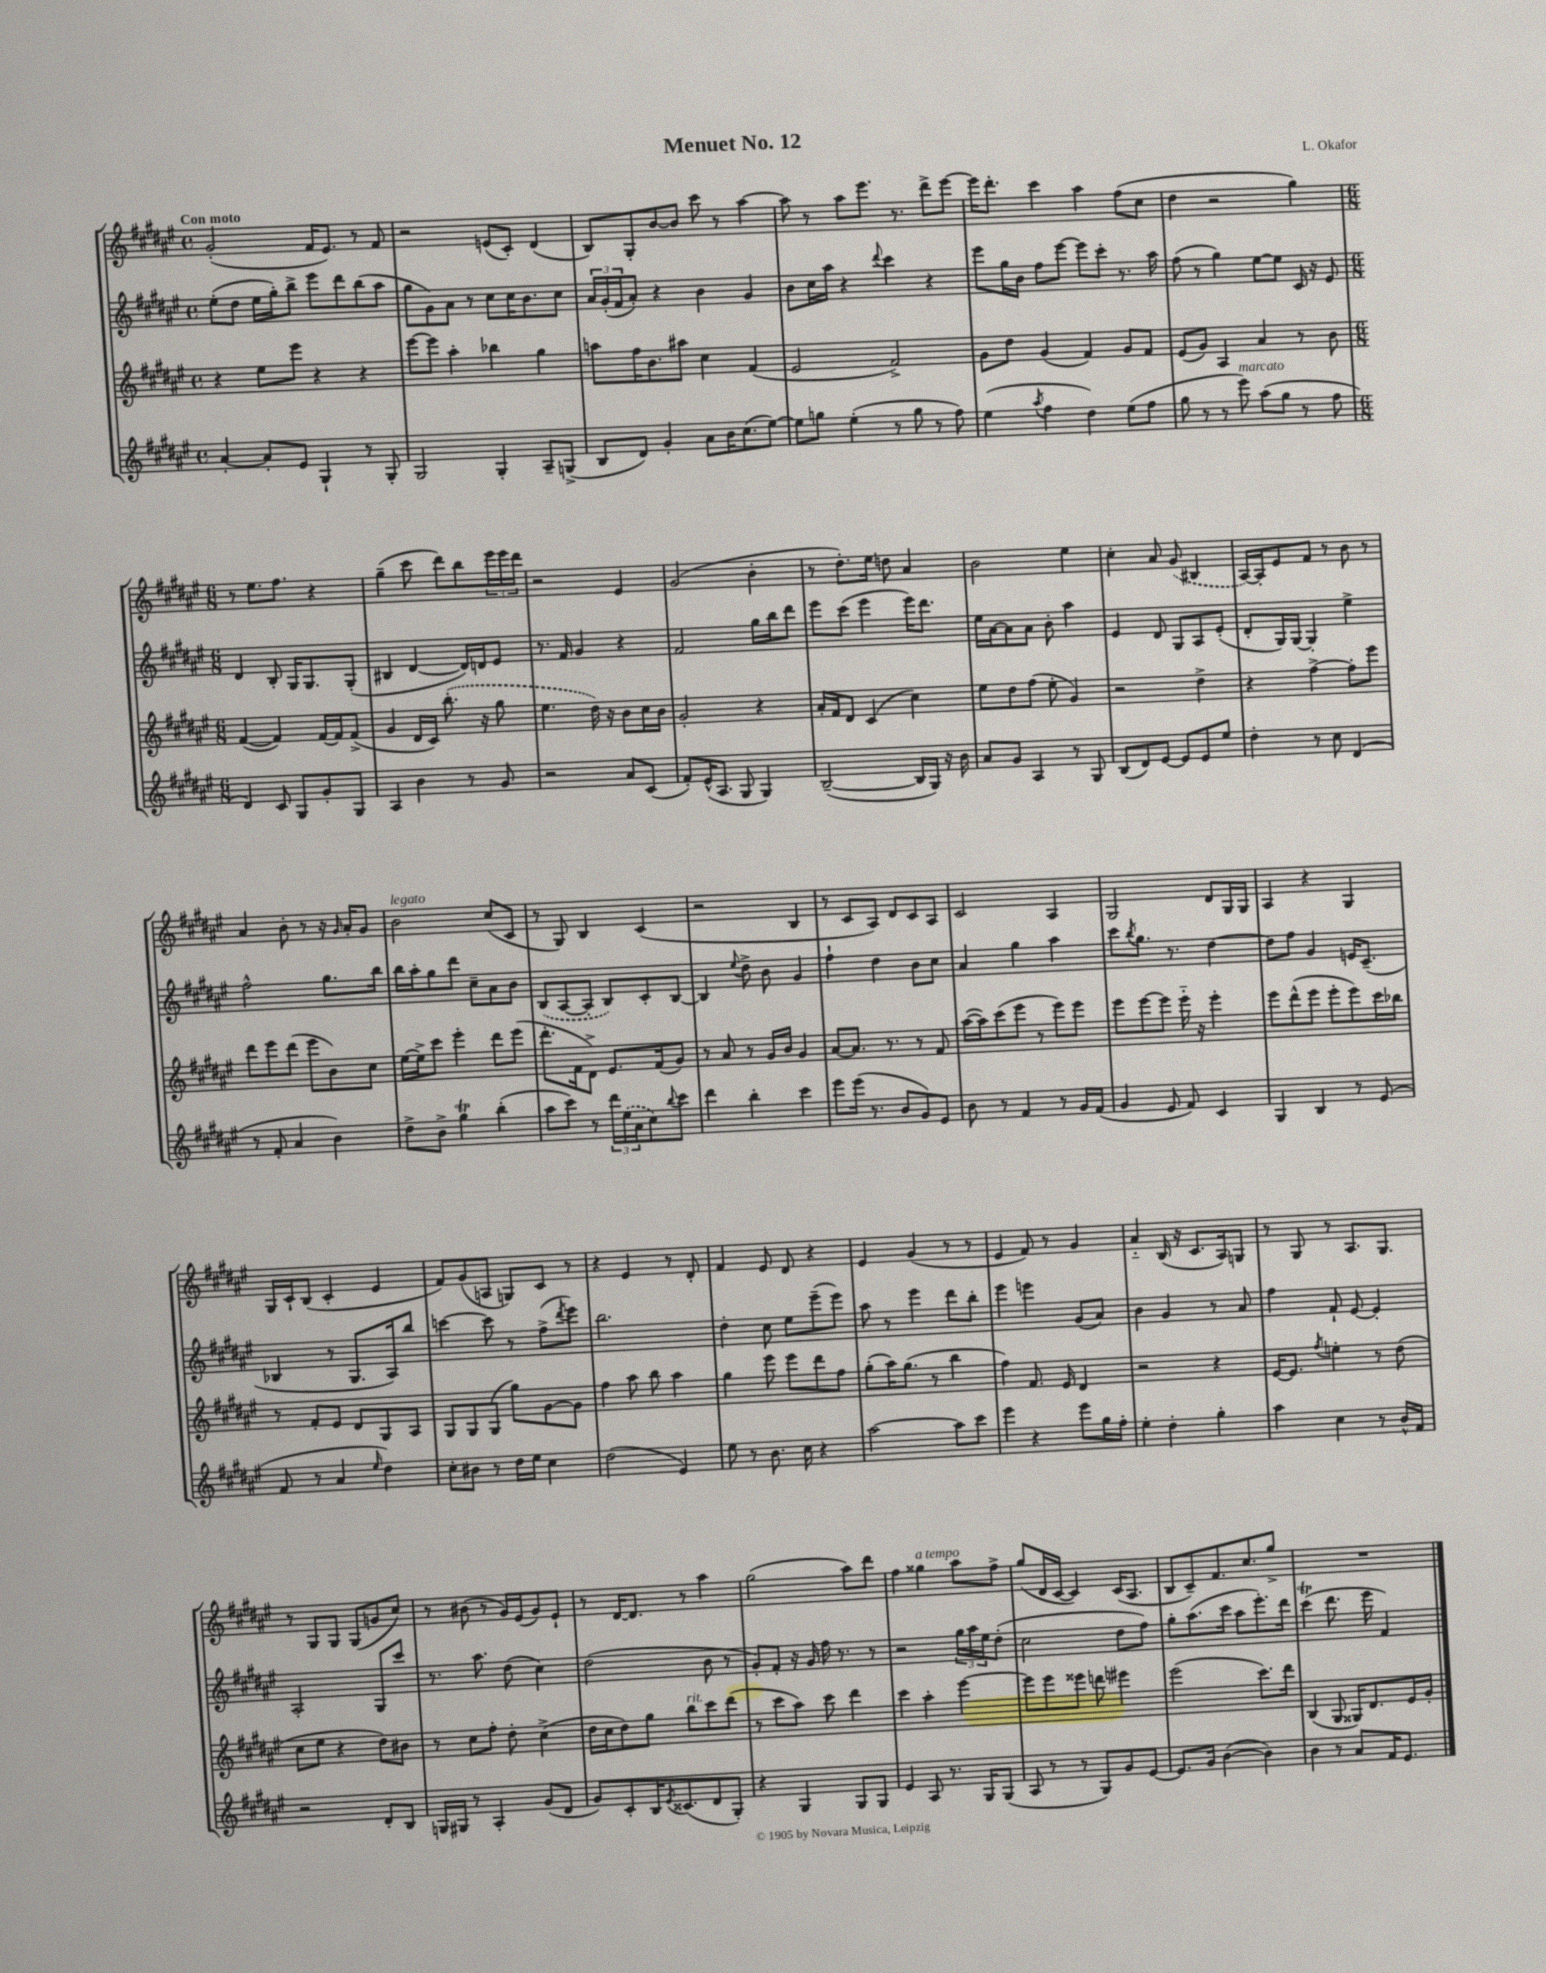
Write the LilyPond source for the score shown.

\header { title = "Menuet No. 12" composer = "L. Okafor" }
<<
\new StaffGroup <<
\new Staff = "s0" {
    \clef treble \key fis \major \defaultTimeSignature \time 4/4 \tempo "Con moto"
    gis'2-.( fis'16 eis'8.) r8 fis'8 |
    r2 e'8( cis'8-.) dis'4( |
    b8) gis8-. b'8~ b'8 cis'''8 r8 ais''4~ |
    ais''8 r8 ais''8 eis'''8. r8. dis'''8-> eis'''8~ |
    eis'''16 dis'''8.-. cis'''4 ais''4 fis''8( cis''8 |
    dis''4 r2 gis''4) |
    \numericTimeSignature \time 6/8 r8 eis''8. fis''8. r4 |
    gis''4--( cis'''8 dis'''8) b''8 \tuplet 3/2 { eis'''16 eis'''16 dis'''16 } |
    r2 eis'4 |
    gis'2( b'4-. |
    r8 dis''8.-.) eis''16 d''8 ais'4 |
    b'2 eis''4 |
    cis''4-. ais'8 \once \slurDashed gis'8( bis4 |
    ais16~) ais16-. eis'8 fis'8 r8 b'8 r8 |
    ais'4 b'8-. r8 r16 \grace { gis'16 } ais'16-. gis'8 |
    b'2^\markup { \italic "legato" } cis''8( cis'8 |
    r8 gis8) b4 cis'4( |
    r2 b4 |
    r8 cis'8 ais8) dis'8 cis'8 ais8 |
    cis'2 ais4 |
    gis2 dis'8 gis16 gis16 |
    ais4 r4 gis4 |
    gis16 cis'16-! b8( cis'4-. eis'4 |
    fis'8) gis'8( a8 g8) cis'8 r8 |
    r4 eis'4 r8 dis'8-. |
    fis'4 eis'8 dis'8 r4 |
    eis'4 gis'4( r8 r8 |
    eis'4 fis'8) r8 gis'4 |
    ais'4-_ b16( r16 cis'8. ais16) g8 |
    r8 gis8 r8 ais8. gis8. |
    r8 gis8 gis8 gis8( g'8 cis''8) |
    r8 bis'8( r8 gis'16) eis'16( gis'8) eis'8-! |
    r8 dis'16~ dis'8. r8 ais''4 |
    gis''2( ais''8) dis'''8 |
    fis''4 gisis''4^\markup { \italic "a tempo" } ais''8 fis''8-> |
    gis''8( dis'16 cis'16~ cis'4) cis'16( ais8. |
    b8 cis'8--) fis'8. cis''8. gis''8-> |
    R2. \bar "|." |
}
\new Staff = "s1" {
    \clef treble \key fis \major \defaultTimeSignature \time 4/4
    eis''8-.( dis''8 eis''16 gis''16-.) b''8-> eis'''8 dis'''8 b''8( ais''8 |
    gis''8 gis'8) ais'8 r8 cis''8 cis''16 b'8. cis''8 |
    \tuplet 3/2 { ais'16 gis'16-.( fis'16 } ais'8-.) r4 b'4 gis'4 |
    b'8 cis''16 ais''16 r4 \appoggiatura { dis'''8 } cis'''4 r4 |
    eis'''8 gis''16 b'16 fis''8 eis'''8~ eis'''8 cis'''8-. r8. ais''16 |
    fis''8( r8 gis''4) eis''8~ eis''8 cis'16 r16 eis'8 |
    \numericTimeSignature \time 6/8 dis'4 b8-. gis16 gis8. gis8-.( |
    bis4 dis'4~ dis'16) d'16 eis'8 |
    r8. fis'16 gis'4 r4 |
    fis'2 gis''16 b''16 dis'''8 |
    eis'''8 cis'''8( eis'''4 eis'''16) dis'''8. |
    eis''16 ais'16~ ais'8 ais'8 b'8-. ais''4 |
    eis'4 dis'8 gis8 ais8 eis'8-.( |
    dis'8-. gis16) gis16~ gis4-. eis''4-> |
    fis''2-^ gis''8. b''16 |
    b''16 ais''16-. gis''8 dis'''8 cis''8-- ais'8 b'8 |
    \once \slurDashed b8( ais8~ ais8-. b8) cis'8-. b8~ |
    b4 \appoggiatura { eis''8 } dis''8-> b'8 gis'4 |
    fis''4-! dis''4 b'8 cis''8 |
    ais'4 gis''4 ais''4 |
    cis'''8 \acciaccatura { b''8 } gis''8. r8. dis''4~ |
    dis''8 fis''8 gis'4 e'16 cis'8.--( |
    bes4 r8 gis8. ais16) b''8 |
    c'''4~ c'''8 r8 fis''8->( \acciaccatura { dis'''8 } eis'''8) |
    b''2. |
    dis''4-. cis''8 eis''8 eis'''8--( eis'''8) |
    ais''8 r8 eis'''4 dis'''8 b''8-. |
    eis'''4 e'''4 gis'8( ais'8) |
    b'4 gis'4 r8 ais'8 |
    fis''4 fis'8-! eis'8~ eis'4-. |
    ais2-. gis8 cis'''8 |
    r8. ais''8. dis''8( cis''4) |
    dis''2( b'8 r8 |
    gis'8-.) fis'8-. r16 gis'16 fis''16 r8. r8 |
    r2 \tuplet 3/2 { gis''16 ais''16 eis''16 } dis''8-.( |
    cis''2 dis''8 fis''8) |
    gis''8-. ais''8.( cis'''16 ais''8 eis'''8.-.) dis'''16 |
    cis'''4\trill( dis'''8. eis'''16 fis'4) \bar "|." |
}
\new Staff = "s2" {
    \clef treble \key fis \major \defaultTimeSignature \time 4/4
    r4 eis''8 eis'''8 r4 r4 |
    eis'''8~ eis'''8 ais''4-. bes''4 gis''4 |
    a''8 fis''16 b'8. ais''8 cis''4 fis'4( |
    eis'2 fis'2->) |
    gis'8 dis''8 gis'4( fis'4) gis'8 fis'8 |
    eis'8( gis'8) ais4 ais'4 r8 b'8 |
    \numericTimeSignature \time 6/8 fis'4~( fis'4) fis'16~ fis'16 fis'8->( |
    gis'4 dis'16 cis'16) \once \slurDashed b''8.-.( r16 gis''8 |
    eis''4. dis''16) r16 b'8 cis''16 b'16 |
    gis'2-. r4 |
    ais'16-. fis'16 dis'8 cis'4( cis''4) |
    eis''8 dis''8 fis''8( eis''8-. gis'4) |
    r2 dis''4-> |
    r4 fis''4~-> fis''8-. eis'''8 |
    dis'''8 eis'''8 dis'''8( eis'''8 b'8) cis''8 |
    eis''16~ eis''16-> cis'''8 eis'''4-. dis'''8 eis'''8( |
    dis'''8.-. fis'16 dis'8->) eis'8. fis'16( gis'8) |
    r8 ais'8 r8 gis'16 b'16 gis'4 |
    ais'8~ ais'8. r8. r8 fis'8 |
    ais''16~( ais''16) cis'''8( eis'''8 r8 eis'''8) eis'''8 |
    eis'''8 eis'''8~ eis'''8 eis'''16-_ r16 eis'''4-. |
    eis'''8 dis'''8-^( eis'''8 eis'''8-. eis'''8) cis'''16 bes''16 |
    r8 fis'8-. eis'8 dis'8 gis8 ais8 |
    gis8 gis8 gis8( gis''8) gis'8~ gis'8 |
    fis''4 ais''8 b''8 ais''4 |
    gis''4 eis'''8 eis'''8 dis'''8 fis''8 |
    gis''8-.( ais''16) gis''8.( r8 b''4 |
    fis''4) fis'8. eis'16 dis'4 |
    r2 r4 |
    eis'16~ eis'8. \acciaccatura { fis''8 } e''4-. r8 dis''8( |
    cis''8 eis''8 r4 dis''8) bis'8 |
    r8 cis''8 fis''8-. dis''8-. cis''4->( |
    dis''16 cis''16 dis''8) gis''8 b''8^\markup { \italic "rit." } cis'''8 dis'''8( |
    r8 cis'''8 ais''8) cis'''8 dis'''4 |
    cis'''4 ais''4-. eis'''4~ |
    eis'''8 eis'''8 eisis'''8 d'''8 eis'''4 |
    eis'''2( cis'''8.) dis'''16 |
    b4( gis8 gisis16) dis'8. eis'16 gis'16-. \bar "|." |
}
\new Staff = "s3" {
    \clef treble \key fis \major \defaultTimeSignature \time 4/4
    ais'4~-. ais'8-. eis'8 gis4-! r8 gis8-. |
    gis2 gis4-. ais8-- g8->( |
    b8 dis'8) gis'4-. ais'8 b'16 cis''8.( eis''8~) |
    eis''8 g''8 eis''4-.( r8 g''8 r8 fis''8) |
    eis''4( \acciaccatura { ais''8 } fis''4 dis''4) eis''8( fis''8 |
    gis''8 r8 r8 eis'''8^\markup { \italic "marcato" }) ais''8( gis''8 r8 fis''8 |
    \numericTimeSignature \time 6/8 dis'4) cis'8 gis8 gis'8-. gis8 |
    ais4 b'4 r8 gis'8 |
    r2 ais'8 cis'8( |
    fis'8-.) eis'16-^( ais8. gis8 gis4) |
    b2~--( b16 gis16) r16 b'16 |
    ais'8 gis'8 ais4 r8 gis8 |
    b8( dis'8) eis'8~ eis'8 eis'8 eis''8 |
    dis''4-. r8 cis''8 dis'4( |
    r8 fis'8-. ais'4 b'4) |
    dis''8-> b'8-> gis''4\trill b''4-.( |
    ais''8 cis'''8) r8 \tuplet 3/2 { dis'''16 \once \slurDashed eis''16( ais'16 } cis''8) \appoggiatura { b''8 } cis'''8 |
    dis'''4 b''4-. cis'''4 |
    eis'''8 eis'''16( r8. b'8 gis'8) eis'8 |
    b'8 r8 fis'4 r8 gis'16 fis'16( |
    gis'4 eis'8 fis'8) cis'4 |
    gis4 b4 r8 eis'8( |
    fis'8 r8 ais'4 \grace { eis''16 } dis''4) |
    cis''8-. bis'8 r8 dis''16 eis''16 cis''4 |
    dis''2( eis'4) |
    eis''8 r8 b'8. cis''16 r4 |
    ais''2~ ais''8 cis'''8 |
    eis'''4 r4 eis'''8 gis''16 fis''16-. |
    eis''4-. dis''4-. gis''4-. |
    ais''4 cis''4 r8 b'16-^ fis'16 |
    r2 dis'8-. b8 |
    g16 gis16 r8 ais4-. gis'8( dis'8 |
    gis'8) cis'8-. b16 \acciaccatura { eis'8 } cisis'8.( dis'8 gis8-.) |
    r4 gis4 gis8 gis8 |
    eis'4 ais8 r8. gis16 gis8( |
    ais8 r8 r8 gis8) gis'8 eis'8~ |
    eis'8. gis'16 b'4~( b'4) |
    b'4 r8 ais'8 fis'16 eis'8. \bar "|." |
}
>>
>>
\layout { \context { \Score \remove "Bar_number_engraver" } }
